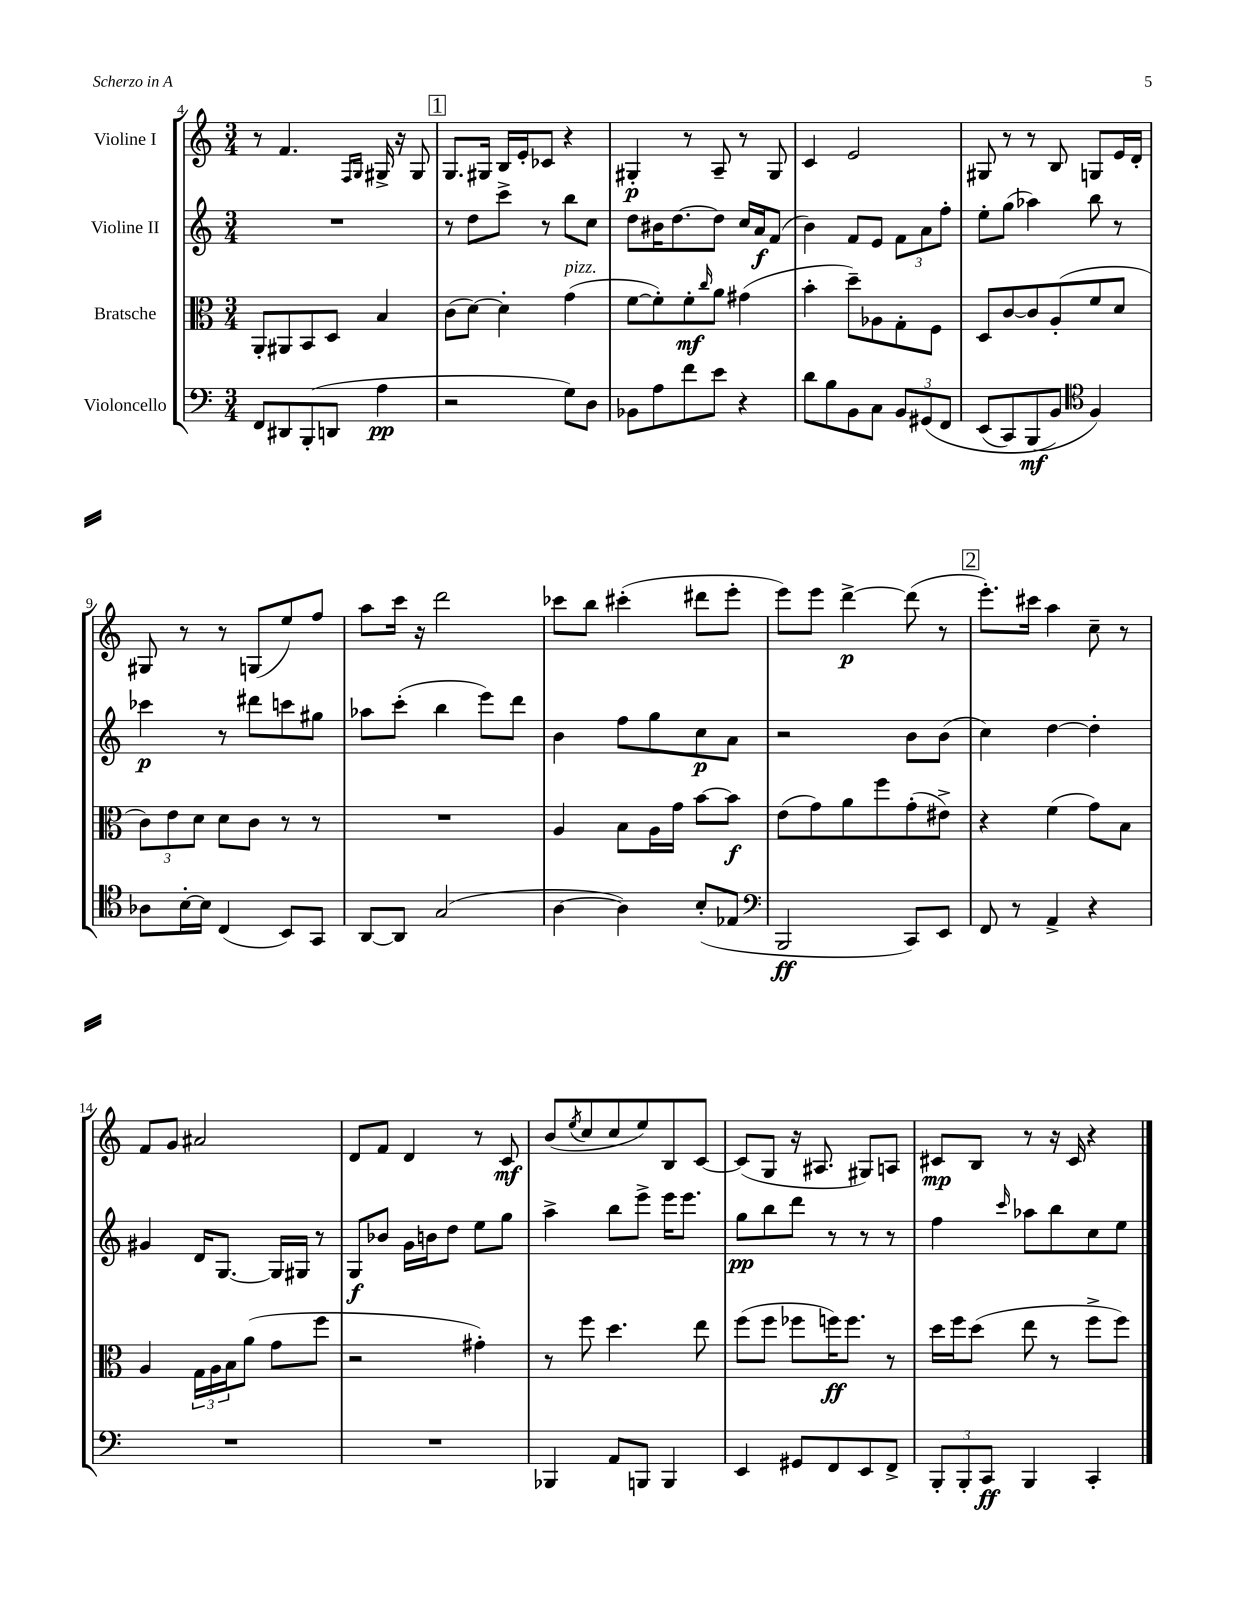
<<
\new StaffGroup <<
\new Staff = "s0" \with { instrumentName = "Violine I" } {
    \clef treble \key c \major \numericTimeSignature \time 3/4
    r8 f'4. \grace { f16 g16 } gis16-> r16 gis8 |
    \mark \markup { \box "1" } g8. gis16 b16 e'16-. ces'8 r4 |
    gis4-.\p r8 a8-- r8 gis8 |
    c'4 e'2 |
    gis8 r8 r8 b8 g8 e'16 d'16-. |
    gis8 r8 r8 g8( e''8) f''8 |
    a''8 c'''16 r16 d'''2 |
    ces'''8 b''8 cis'''4-.( dis'''8 e'''8-. |
    e'''8) e'''8 d'''4~->\p d'''8( r8 |
    \mark \markup { \box "2" } e'''8.-.) cis'''16 a''4 c''8-- r8 |
    f'8 g'8 ais'2 |
    d'8 f'8 d'4 r8 c'8\mf |
    b'8( \acciaccatura { e''8 } c''8 c''8 e''8) b8 c'8~ |
    c'8( g8 r16 ais8. gis8) a8 |
    cis'8\mp b8 r8 r16 cis'16 r4 \bar "|." |
}
\new Staff = "s1" \with { instrumentName = "Violine II" } {
    \clef treble \key c \major \numericTimeSignature \time 3/4
    R2. |
    \mark \markup { \box "1" } r8 d''8 c'''8-> r8 b''8 c''8 |
    d''8 bis'16 d''8.~ d''8 c''16 a'16\f f'8( |
    b'4) f'8 e'8 \tuplet 3/2 { f'8 a'8 f''8-. } |
    e''8-. g''8( aes''4) b''8 r8 |
    ces'''4\p r8 dis'''8 c'''8 gis''8 |
    aes''8 c'''8-.( b''4 e'''8) d'''8 |
    b'4 f''8 g''8 c''8\p a'8 |
    r2 b'8 b'8( |
    \mark \markup { \box "2" } c''4) d''4~ d''4-. |
    gis'4 d'16 g8.~ g16 gis16 r8 |
    g8\f bes'8 g'16 b'16 d''8 e''8 g''8 |
    a''4-> b''8 e'''8-> e'''16 e'''8. |
    g''8\pp b''8 d'''8 r8 r8 r8 |
    f''4 \grace { c'''16 } aes''8 b''8 c''8 e''8 \bar "|." |
}
\new Staff = "s2" \with { instrumentName = "Bratsche" } {
    \clef alto \key c \major \numericTimeSignature \time 3/4
    a,8-. ais,8 b,8 d8 b4 |
    \mark \markup { \box "1" } c'8( d'8~) d'4-. g'4^\markup { \italic "pizz." }( |
    f'8~ f'8-.) f'8-.\mf \grace { c''16 } a'8 gis'4( |
    b'4-. d''8--) aes8 g8-. f8 |
    d8 c'8~ c'8 a8-.( f'8 d'8 |
    \tuplet 3/2 { c'8) e'8 d'8 } d'8 c'8 r8 r8 |
    R2. |
    a4 b8 a16 g'16 b'8~ b'8\f |
    e'8( g'8) a'8 f''8 g'8-.( eis'8->) |
    \mark \markup { \box "2" } r4 f'4( g'8) b8 |
    a4 \tuplet 3/2 { g16 a16 b16 } a'8( g'8 f''8 |
    r2 gis'4-.) |
    r8 f''8 d''4. e''8 |
    f''8( f''8 fes''8 f''16\ff) f''8. r8 |
    d''16 f''16 d''8( e''8 r8 f''8-> f''8) \bar "|." |
}
\new Staff = "s3" \with { instrumentName = "Violoncello" } {
    \clef bass \key c \major \numericTimeSignature \time 3/4
    f,8 dis,8 b,,8-.( d,8 a4\pp |
    \mark \markup { \box "1" } r2 g8) d8 |
    bes,8 a8 f'8 e'8 r4 |
    d'8 b8 b,8 c8 \tuplet 3/2 { b,8 gis,8\( f,8 } |
    e,8( c,8) b,,8\mf( b,8\) \clef tenor f4) |
    aes8 b16~-. b16 c4( b,8) g,8 |
    a,8~ a,8 g2( |
    a4~ a4) b8-.( ees8 |
    \clef bass b,,2\ff c,8) e,8 |
    \mark \markup { \box "2" } f,8 r8 a,4-> r4 |
    R2. |
    R2. |
    bes,,4 a,8 b,,8 b,,4 |
    e,4 gis,8 f,8 e,8 f,8-> |
    \tuplet 3/2 { b,,8-. b,,8-. c,8\ff } b,,4 c,4-. \bar "|." |
}
>>
>>
\layout { \context { \Score currentBarNumber = #4 } }
